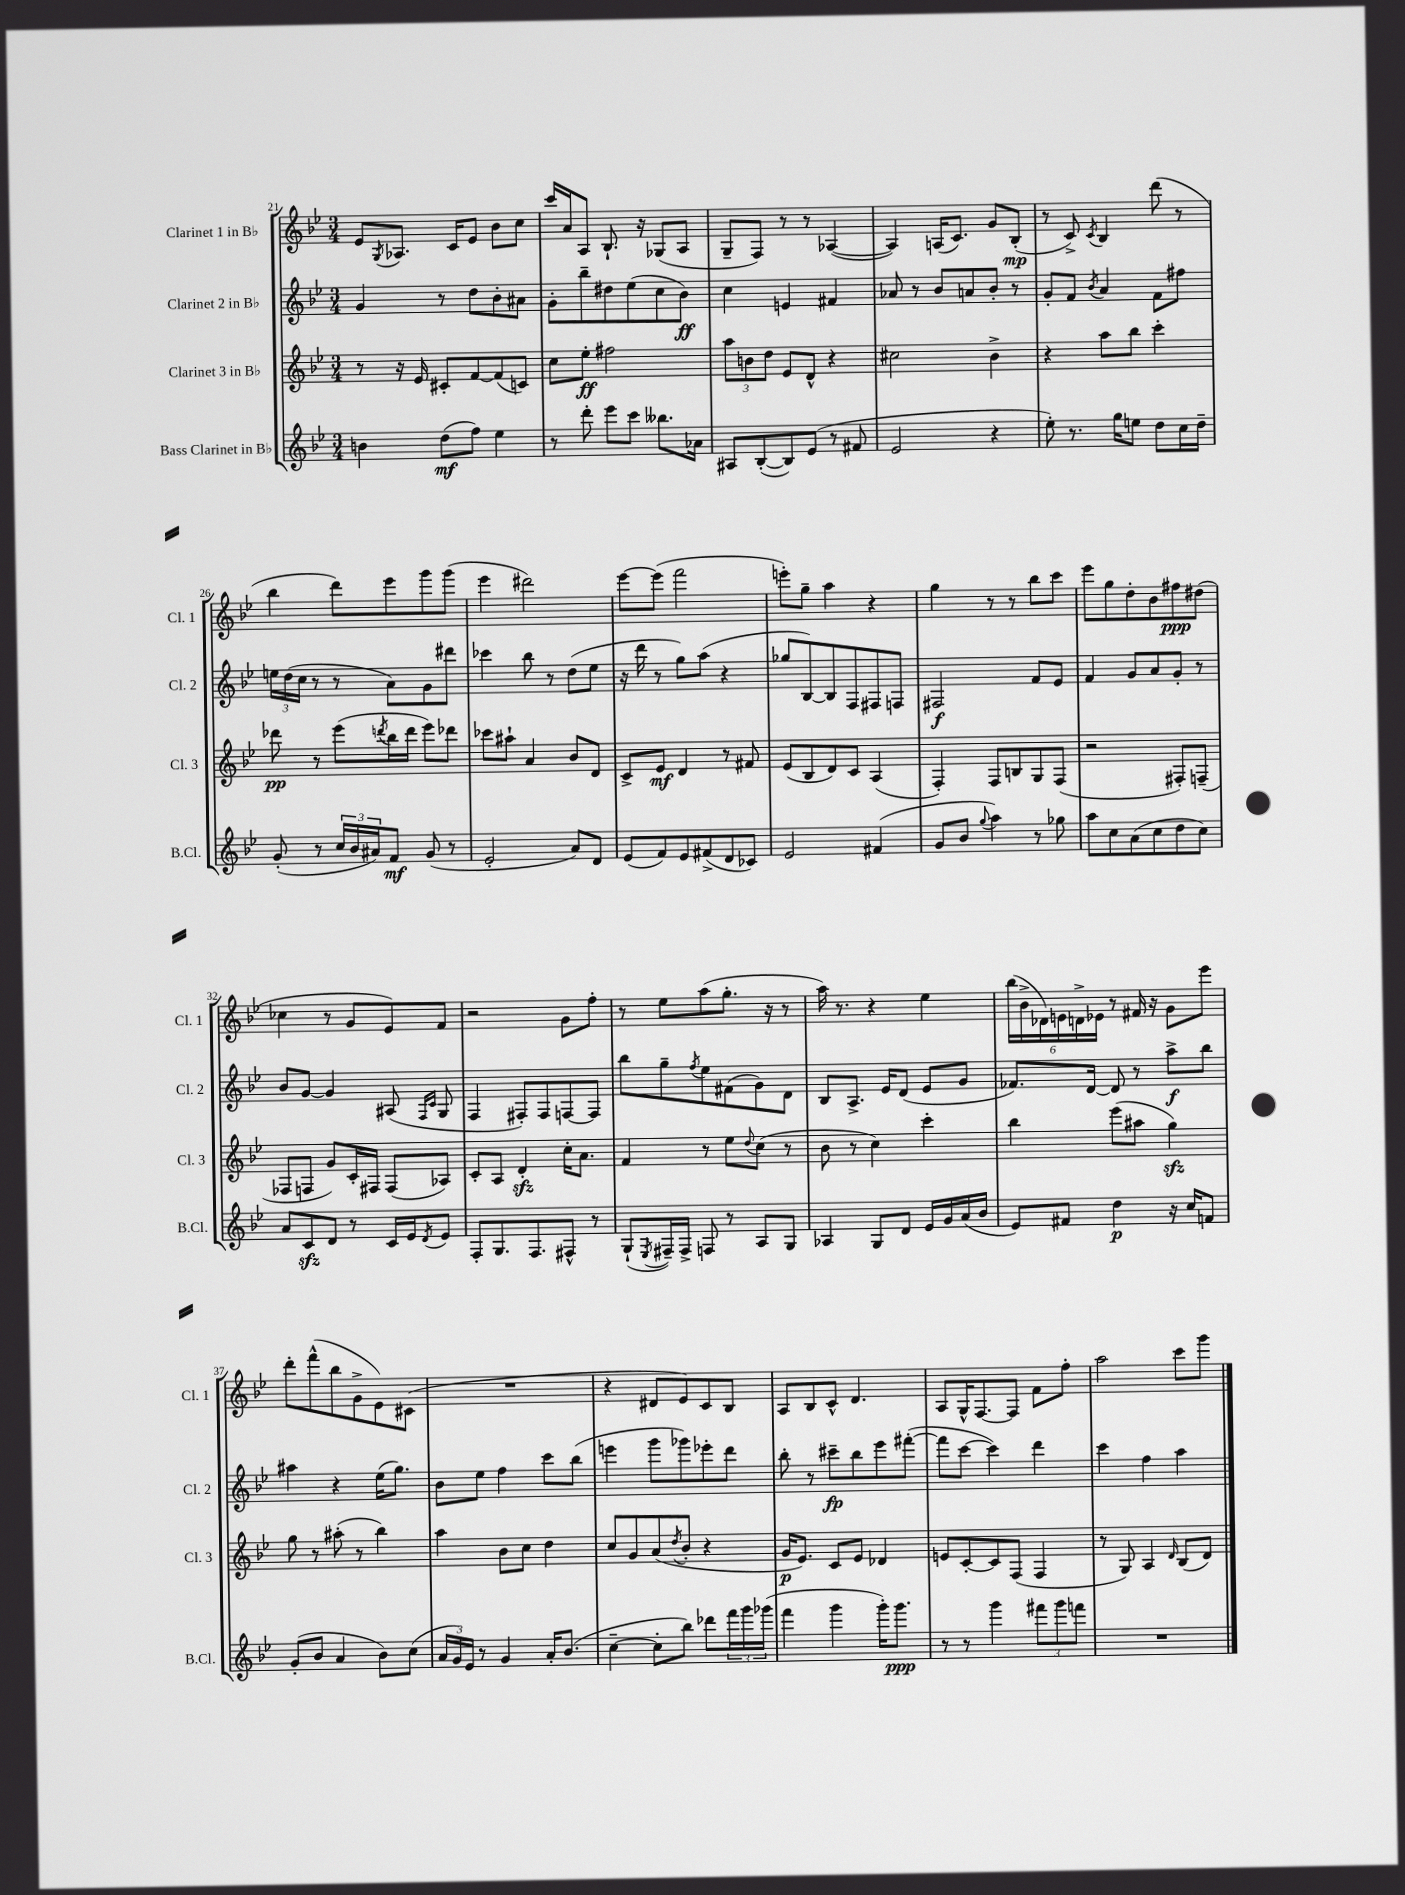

**kern	**kern	**kern	**kern
*staff4	*staff3	*staff2	*staff1
*clefG2	*clefG2	*clefG2	*clefG2
*k[b-e-]	*k[b-e-]	*k[b-e-]	*k[b-e-]
*M3/4	*M3/4	*M3/4	*M3/4
4b\	8r	4g/	8e-/L
.	.	.	8qG/
.	16r	.	8.A-/J
.	16e-/	.	.
(8dd\L	8c#'/L	8r	.
.	.	.	16c/LK
8ff\J)	[8f/	8dd\L	8e-/J
4ee-\	(8f/]	8b-'\	8b-\L
.	8c/J)	8a#\J	8cc\J
=	=	=	=
8r	8cc\L	8g'\L	16ccc/LL
.	.	.	16a/J
8ddd'\	8ee-'\J	8bb-~\	8A/J
8eee-\L	2ff#\	8dd#\	8.B-`/
8ccc\J	.	(8ee-\	.
.	.	.	16r
8.bb--\L	.	8cc\	(8G-/L
.	.	8b-\J)	8A/J
16a-\Jk	.	.	.
=	=	=	=
8A#/L	12aa\L	4cc\	8G~/L
.	12b\	.	.
([8B-'/	.	.	8F/J)
.	12dd\J	.	.
8B-/])	8e-/L	4e/	8r
(8e-/J	8d^^/J	.	8r
8r	4r	4f#/	([4A-/
8f#/	.	.	.
=	=	=	=
2e-/	2cc#\	8a-/	4A-/])
.	.	8r	.
.	.	8b-/L	(16A/LK
.	.	.	8.c/J)
.	.	8a/	.
4r	4b-^\	8b-'/J	8g/L
.	.	8r	(8B-'/J
=	=	=	=
8ee-'\)	4r	8g'/L	8r
8.r	.	8f/J	8c^/)
.	.	8qb-/	8qc/
.	8aa\L	4a/	4B-/
16gg\LK	.	.	.
8ee\J	8bb-\J	.	.
8dd\L	4ccc'\	8f\L	(8ddd\
16cc\L	.	8ff#\J	8r
16dd~\JJ	.	.	.
=	=	=	=
(8g'/	8ddd-\	24ee\LL	4bb-\
.	.	(24dd\	.
.	.	24cc\JJ	.
8r	8r	8r	.
24cc/LL	(8eee-\L	8r	8ddd\L)
24b-/	.	.	.
24a#/J)	.	.	.
.	8qddd/	.	.
8f/J	16bb-\L	8a\L)	8eee-\
.	16ddd\JJ	.	.
(8g/	8eee-\L)	8g\	8ggg\
8r	8ddd-\J	8ddd#\J	(8ggg\J
=	=	=	=
2e-'/	8ccc-\L	4ccc-\	4eee-\
.	8aa#`\J	.	.
.	4a/	8bb-\	2ddd#\)
.	.	8r	.
8a/L)	8b-/L	(8dd\L	.
8d/J	8d/J	8ee-\J	.
=	=	=	=
(8e-/L	8c^/L	16r	[8eee-\L
.	.	16ddd\	.
8f/)	8e-/J	8r	(8eee-\]J
8e-/	4d/	8gg\L)	2fff\
(8f#^/	.	(8aa\J	.
8d/	8r	4r	.
8c-/J)	8f#/	.	.
=	=	=	=
2e-/	(8e-/L	8gg-/L	8eee'\L)
.	8B-/	[8B-/)	8gg~\J
.	8d/)	8B-/]	4aa\
.	8c/J	8F/	.
(4f#/	(4A/	8F#/	4r
.	.	8F/J	.
=	=	=	=
8g/L	4F'/)	2F#/	4gg\
8b-/J	.	.	.
8qqgg/	.	.	.
4aa\)	8F/L	.	8r
.	8B/	.	8r
8r	8G/	8f/L	8bb-\L
8gg-\	(8F/J	8e-/J	8ccc\J
=	=	=	=
8aa\L	2r	4f/	8eee-\L
8cc\	.	.	8gg\
(8a\	.	8g/L	8dd'\
8cc\	.	8a/	8b-\
8dd\	8F#'/L)	8g'/J	8ff#\
8cc\J)	(8F~/J	8r	(8dd#\J
=	=	=	=
8a/L	8F-/L	8b-/L	4cc-\
8c/	8F/J	[8g/J	.
8d/J	8g/L)	4g/]	8r
8r	16c'/L	.	8g/L
.	16F#/JJ	.	.
16c/LL	(8F#/L	(8A#/	8e-/)
16e-/J	.	.	.
.	.	16qqF/LL	.
8qd/	.	16qqc/JJ	.
8e-/J	8A-/J)	8G/	8f/J
=	=	=	=
8F'/L	8c'/L	4F/	2r
8.G/	8A/J	.	.
.	4d'/	8F#'/L)	.
8.F/	.	.	.
.	.	8F#/	.
8F#^^/J	16cc'\LK	[8F/	8g\L
.	8.a\J	.	.
8r	.	8F/]J	8ff'\J
=	=	=	=
(8G`/L	4f/	8bb-\L	8r
8qE-/	.	.	.
16F#~/L)	.	8gg~\	8ee-\L
16F#^/JJ	.	.	.
.	.	8qff/	.
8F/	8r	8ee-\	(8aa\
8r	8ee-\L	(8f#\	8.gg'\J
.	8qqdd/	.	.
8A/L	(8cc\J	8g\)	.
.	.	.	16r
8G/J	8r	8d\J	8r
=	=	=	=
4A-/	8b-\	8B-/L	16aa\)
.	.	.	8.r
.	8r	8.A^/J	.
8G/L	4cc\)	.	4r
.	.	16e-/LK	.
8d/J	.	(8d/J	.
16e-/LL	4ccc'\	8e-/L	4ee-\
16g/	.	.	.
(16a/	.	8g/J	.
16b-/JJ	.	.	.
=	=	=	=
8e-/L)	4bb-\	8.f-/L)	(24bb-\LL
.	.	.	24b-^\
.	.	.	24d-\)
8f#/J	.	.	24e\
.	.	.	24d^\
.	.	[16d/Jk	.
.	.	.	24e-\JJ
4dd\	(8eee-\L	8d/]	8r
.	8aa#\J	8r	16f#/
.	.	.	16r
16r	4gg\)	8aa^\L	8g\L
16cc/LK	.	.	.
8f/J	.	8bb-\J	8eee-\J
=	=	=	=
(8g'/L	8gg\	4aa#\	8ddd'\L
8b-/J	8r	.	(8fff^^\
4a/	(8aa#'\	4r	8bb-\
.	8r	.	8g^\
8b-\L)	4bb-\)	(16ee-\LK	8e-\)
.	.	8.gg\J)	.
(8cc\J	.	.	(8c#\J
=	=	=	=
24a/LL	4aa\	8b-\L	2.r
24g/)	.	.	.
24e-/JJ	.	.	.
8r	.	8ee-\J	.
4g/	8b-\L	4ff\	.
.	8cc\J	.	.
16a'/LK	4dd\	8ccc\L	.
(8.b-/J	.	.	.
.	.	(8bb-\J	.
=	=	=	=
[4cc~\	8cc/L	4eee\	4r
.	8g/	.	.
8cc'\]L	(8a/	8ggg\L	8d#/L
.	8qdd/	.	.
8bb-\J)	8b-'/J	8ggg-\)	8e-/)
8ddd-\L	4r	8eee-'\	8c/
24fff\L	.	8ddd\J	8B-/J
24ggg\	.	.	.
(24ggg-\JJ	.	.	.
=	=	=	=
4fff\	16g/LK	8bb-'\	8A/L
.	8.e-/J)	.	.
.	.	8r	8B-/
4ggg\	8c/L	8ccc#~\L	8c^^/J
.	8e-/J	8bb-\	4.d/
16ggg'\LK)	4d-/	8eee-\	.
8.ggg\J	.	.	.
.	.	([8fff#'\J	.
=	=	=	=
8r	8e/L	8fff#\]L	8A/L
8r	[8c'/	[8ccc\J	16G^^/K
.	.	.	[8.F/
4ggg\	8c/]	4ccc\])	.
.	(8F/J	.	8F/]J
12fff#\L	4F/	4ddd\	8f\L
12ggg\	.	.	.
.	.	.	8ff'\J
12fff\J	.	.	.
=	=	=	=
2.r	8r	4ccc\	2aa\
.	8G/)	.	.
.	4A/	4ff\	.
.	16qqd/	.	.
.	(8B-/L	4aa\	8ccc\L
.	8d/J)	.	8ggg\J
==	==	==	==
*-	*-	*-	*-
